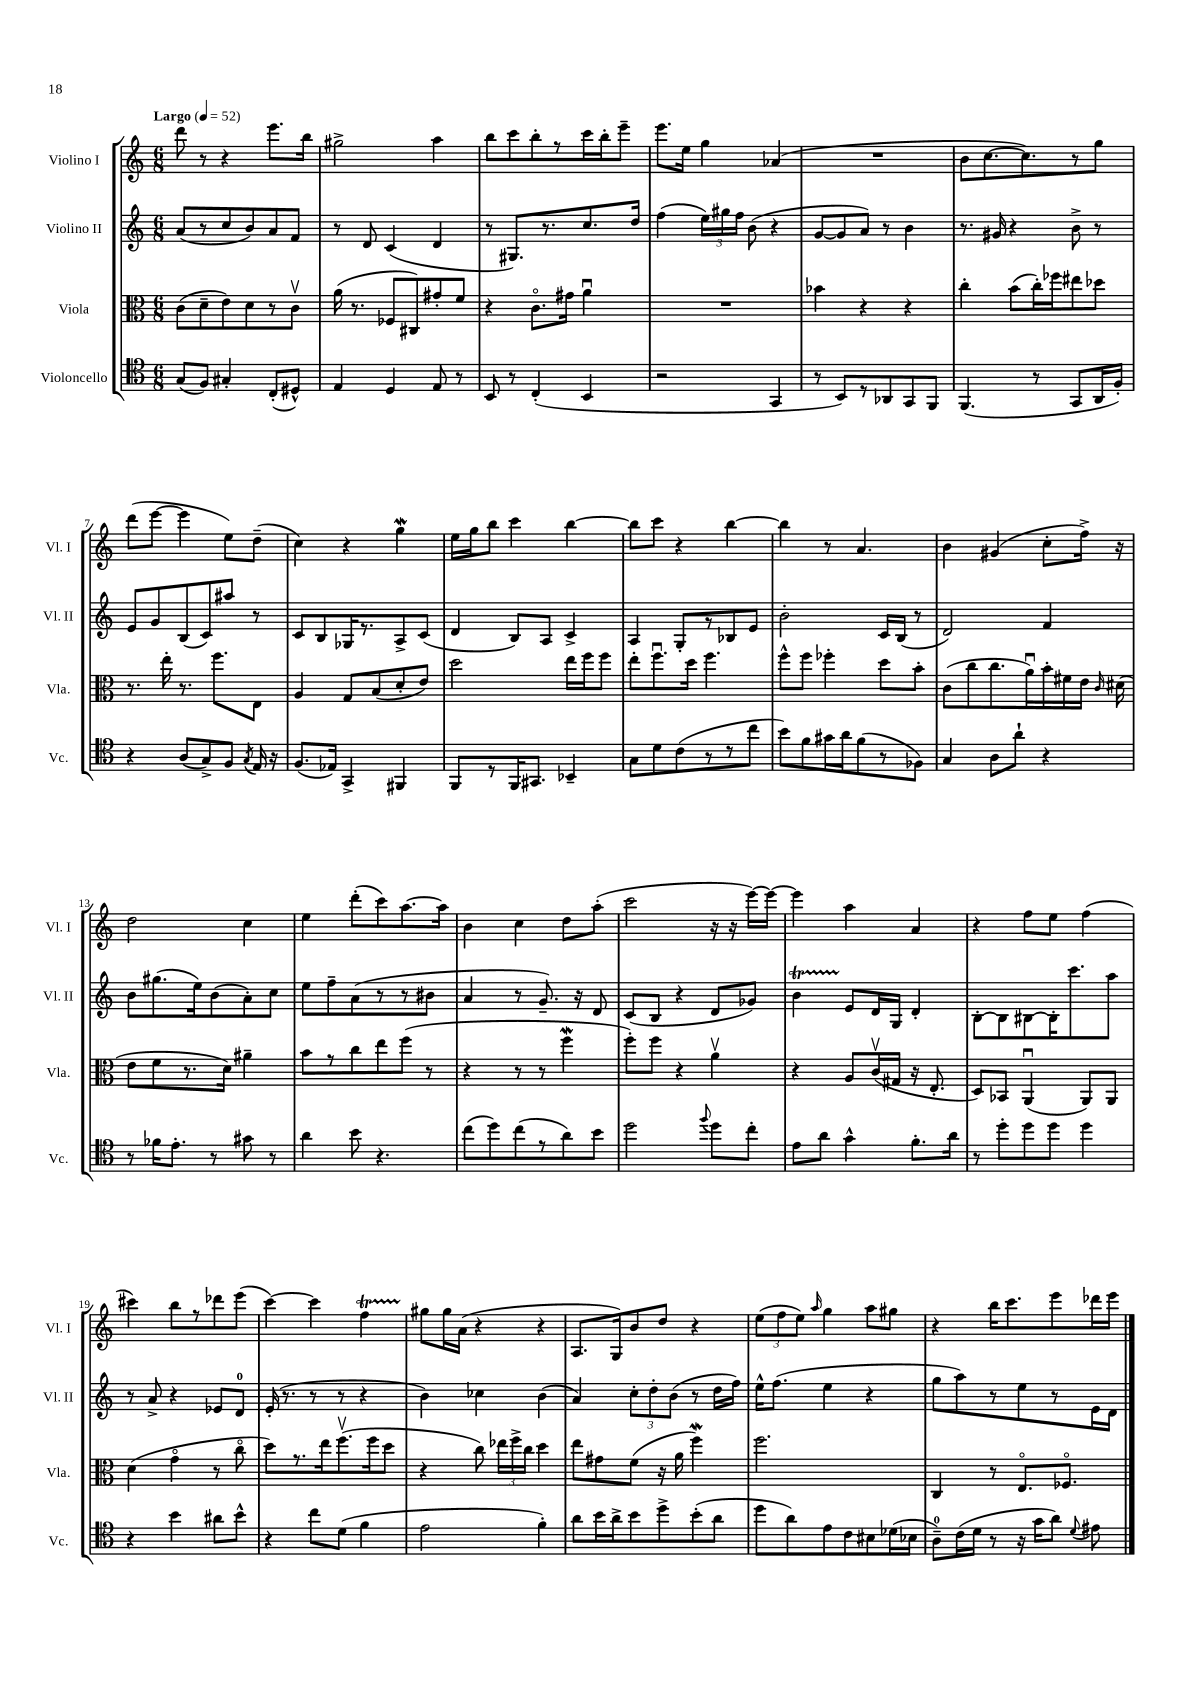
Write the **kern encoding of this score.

**kern	**kern	**kern	**kern
*part4	*part3	*part2	*part1
*staff4	*staff3	*staff2	*staff1
*I"Violoncello	*I"Viola	*I"Violino II	*I"Violino I
*I'Vc.	*I'Vla.	*I'Vl. II	*I'Vl. I
*clefC4	*clefC3	*clefG2	*clefG2
*k[]	*k[]	*k[]	*k[]
*M6/8	*M6/8	*M6/8	*M6/8
*MM52	*MM52	*MM52	*MM52
=1	=1	=1	=1
!	!	!	!LO:TX:a:B:t=Largo
(8G/L	(8c\L	(8a/L	8ddd\
8F/J)	8d~\	8r	8r
4G#X'/	8e\)	8cc/	4r
.	8d\	8b/)	.
(8C'/L	8r	8a/	8.eee\L
8D#X^^/J)	8cv\J	8f/J	.
.	.	.	16bb\Jk
=2	=2	=2	=2
4E/	(16a\	8r	2gg#X^\
.	8.r	.	.
.	.	8d/	.
4D/	8F-X/L	(4c/	.
.	8C#X/)	.	.
8E/	8g#X'/	4d/	4aa\
8r	8f/J	.	.
=3	=3	=3	=3
8BB/	4r	8r	8bb\L
8r	.	8.G#X/L)	8ccc\
(4C'/	8.c\L	.	8bb'\
.	.	8.r	.
.	.	.	8r
.	16g#X\Jk	.	.
4BB/	4au\	8.cc/	16ccc\L
.	.	.	16bb'\J
.	.	.	8eee~\J
.	.	16dd/Jk	.
=4	=4	=4	=4
2r	2.r	(4ff\	8.eee\L
.	.	.	16ee\Jk
.	.	24ee\LL)	4gg\
.	.	24gg#X\	.
.	.	24ff\JJ	.
.	.	(8b\	.
4GG/	.	4r	(4a-X/
=5	=5	=5	=5
8r	4b-X\	[8g/L	2.r
8BB/L)	.	8g/]	.
8r	4r	8a/J)	.
8AA-X/	.	8r	.
8GG/	4r	4b\	.
8FF/J	.	.	.
=6	=6	=6	=6
(4.FF/	4cc'\	8.r	8b\L
.	.	.	[8.cc\
.	.	16g#X/	.
.	(8b\L	4r	.
.	.	.	8.cc\])
8r	16cc'\L)	.	.
.	16ff-X\J	.	.
8GG/L	8ee#X\	8b^\	8r
16AA/L	8dd-X\J	8r	8gg\J
16F'/JJ)	.	.	.
!!LO:LB:g=z
=7	=7	=7	=7
4r	8.r	8e/L	(8ddd\L
.	.	8g/	[8eee\J
.	16ee'\	.	.
(8A/L	8.r	(8B/	4eee\]
8G^/)	.	8c/)	.
.	8.ff\L	.	.
8F/J	.	8aa#X/J	8ee\L)
8qG/	.	.	.
16E/	8E\J	8r	(8dd~\J
16r	.	.	.
=8	=8	=8	=8
(8.F/L	4A/	8c/L	4cc\)
.	.	8B/	.
16E-X/Jk)	.	.	.
4GG^/	8G/L	16G-X/K	4r
.	.	8.r	.
.	(8B/	.	.
4FF#X/	8d'/	8A^/	4ggW\
.	8e/J)	(8c/J	.
=9	=9	=9	=9
8FF/L	2dd\	4d/	16ee\LL
.	.	.	16gg\J
8r	.	.	8bb\J
16FF/K	.	8B/L)	4ccc\
8.GG#X/J	.	.	.
.	.	8A/J	.
4BB-X~/	16ee\LL	4c^/	[4bb\
.	16ff\J	.	.
.	8ff\J	.	.
=10	=10	=10	=10
8G\L	8ee'\L	4A/	8bb\L]
8d\	8.ffu\	.	8ccc\J
(8c\	.	8G'/L	4r
.	16dd\Jk	.	.
8r	4.ff\	8r	.
8r	.	8B-X/	[4bb\
8cc\J	.	8e/J	.
=11	=11	=11	=11
8b\L)	8ff^^\L	2b'\	4bb\]
8f\	8ff\J	.	.
16g#X\L	4ff-X'\	.	8r
16a\J	.	.	.
(8f\	.	.	4.a/
8r	8dd\L	16c/LL	.
.	.	(16B/JJ	.
8F-X\J)	8b'\J	8r	.
=12	=12	=12	=12
4G/	(8c\L	2d/)	4b\
.	8cc\	.	.
8A\L	8.cc\	.	(4g#X/
8a`\J	.	.	.
.	16au\L)	.	.
4r	16b'\	4f/	8cc'\L
.	16f#X\	.	.
.	16e\JJ	.	16ff^\Jk)
.	16qqc/	.	.
.	(16d#X\	.	16r
!!LO:LB:g=z
=13	=13	=13	=13
8r	8e\L	8b\L	2dd\
16f-X\KL	8f\	(8.gg#X\	.
8.e'\J	.	.	.
.	8.r	.	.
.	.	16ee\k)	.
8r	.	(8b\	.
.	16d\Jk)	.	.
8g#X\	4a#X~\	8a'\)	4cc\
8r	.	8cc\J	.
=14	=14	=14	=14
4a\	8b\L	8ee\L	4ee\
.	8r	8ff~\	.
8b\	8cc\	(8a\	(8ddd'\L
4.r	8ee\	8r	8ccc\)
.	(8ff\J	8r	[8.aa\
.	8r	8b#X\J	.
.	.	.	16aa\Jk]
=15	=15	=15	=15
(8cc\L	4r	4a/	4b\
8dd\)	.	.	.
(8cc\	8r	8r	4cc\
8r	8r	8.g~/)	.
8a\)	4ffw\	.	8dd\L
.	.	16r	.
8b\J	.	8d/	(8aa'\J
=16	=16	=16	=16
2dd\	8ff'\L)	(8c/L	2ccc\
.	8ff\J	8B/J	.
.	4r	4r	.
8qqff/	.	.	.
8dd\L	4av\	8d/L	16r
.	.	.	16r
8cc'\J	.	8g-X/J)	[16eee\LL)
.	.	.	16eee\JJ_
=17	=17	=17	=17
8e\L	4r	4bt\	4eee\]
8a\J	.	.	.
4g^^\	8A/L	8e/L	4aa\
.	(16cv/L	16d/L	.
.	16G#X/JJ	16G/JJ	.
8.f'\L	16r	4d'/	4a/
.	8.E'/	.	.
16a\Jk	.	.	.
=18	=18	=18	=18
8r	8D/L)	[8B'\L	4r
8dd'\L	8BB-X/J	8B\]	.
8dd\	(4AAu/	[8B#X\	8ff\L
8dd\J	.	16B#'\K]	8ee\J
.	.	8.ccc\	.
4dd\	8AA/L)	.	(4ff\
.	8AA/J	8aa\J	.
!!LO:LB:g=z
=19	=19	=19	=19
4r	(4d\	8r	4ccc#X\)
.	.	8a^/	.
4b\	4g\	4r	8bb\L
.	.	.	8r
8a#X\L	8r	8e-X/L	8ddd-X\
8b^^\J	8cc\	8d/J	(8eee\J
=20	=20	=20	=20
4r	8dd\L)	(16e'/	[4ccc\)
.	.	8.r	.
.	8.r	.	.
8cc\L	.	8r	4ccc\]
.	16ee\k	.	.
(8d\J	(8.ffv\	8r	.
4f\	.	4r	4ffT\
.	16ff\k	.	.
.	8dd\J	.	.
=21	=21	=21	=21
2e\	4r	4b\)	8gg#X\L
.	.	.	16gg#\L
.	.	.	(16a\JJ
.	8cc\)	4cc-X\	4r
.	24ee-X\LL	.	.
.	24ff^\	.	.
.	24cc\JJ	.	.
4f'\)	4dd\	(4b\	4r
=22	=22	=22	=22
8a\L	8ee\L	4a/)	8.A/L
16b\L	8g#X\	.	.
16a^\J	.	.	16G/k)
8b\	(8f\J	12cc'\L	8b/
.	.	12dd'\	.
8dd^\	16r	.	8dd/J
.	.	(12b\J	.
.	16a\	.	.
(8b'\	4ffw\)	8r	4r
8a\J	.	16dd\LL	.
.	.	16ff\JJ)	.
=23	=23	=23	=23
8dd\L	2.ff\	16ee^^\KL	(12ee\L
.	.	(8.ff\J	.
.	.	.	12ff\
8a\)	.	.	.
.	.	.	12ee\J)
.	.	.	16qqaa/
8e\	.	4ee\	4gg\
8c\	.	.	.
8B#X\	.	4r	8aa\L
(16d-X\L	.	.	8gg#X\J
16B-X\JJ	.	.	.
=24	=24	=24	=24
8A~\L)	4C/	8gg\L	4r
(16c\L	.	8aa\)	.
16d\JJ	.	.	.
8r	8r	8r	16bb\KL
.	.	.	8.ccc\
16r	8.E/L	8ee\	.
16g\KL	.	.	.
8a\J)	.	8r	8eee\
.	8.F-X/J	.	.
8qqd/	.	.	.
8e#X\	.	16e\L	16ddd-X\L
.	.	16d\JJ	16eee\JJ
==	==	==	==
*-	*-	*-	*-
